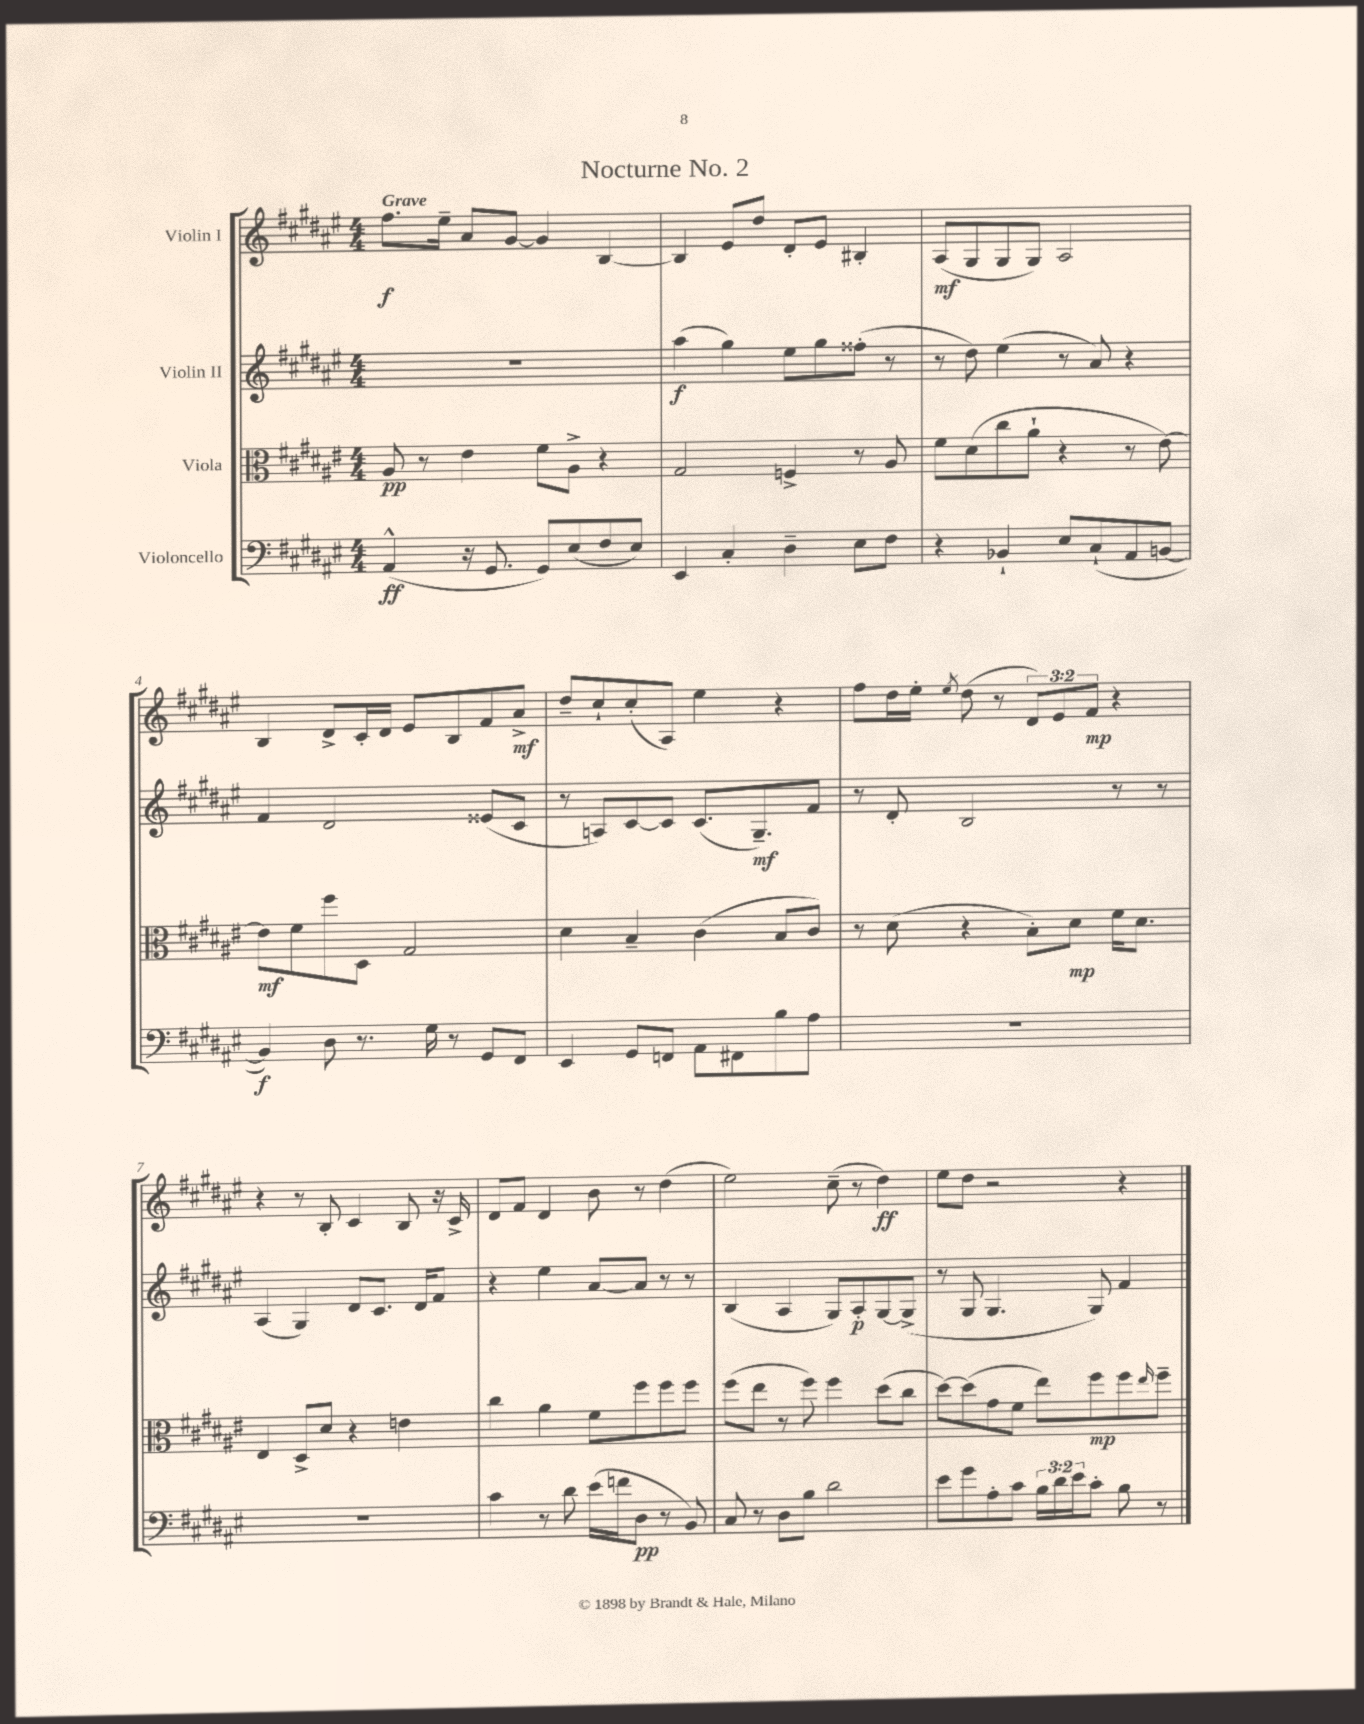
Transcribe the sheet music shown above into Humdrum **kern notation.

**kern	**kern	**kern	**kern
*staff4	*staff3	*staff2	*staff1
*clefF4	*clefC3	*clefG2	*clefG2
*k[f#c#g#d#a#e#]	*k[f#c#g#d#a#e#]	*k[f#c#g#d#a#e#]	*k[f#c#g#d#a#e#]
*M4/4	*M4/4	*M4/4	*M4/4
(4AA#^^	8A#	1r	8.ff#
.	8r	.	.
.	.	.	16ee#~
16r	4e#	.	8a#
8.GG#	.	.	.
.	.	.	[8g#
8GG#)	8f#	.	4g#]
(8E#	8A#^	.	.
8F#	4r	.	[4B
8E#)	.	.	.
=	=	=	=
4EE#	2G#	(4aa#	4B]
4C#'	.	4gg#)	8e#
.	.	.	8dd#
4D#~	4F^	8ee#	8d#'
.	.	8gg#	8e#
8E#	8r	(8ff##'	4B#'
8F#	8A#	8r	.
=	=	=	=
4r	8f#	8r	(8A#
.	(8d#	8dd#)	8G#
4BB-`	8cc#	(4ee#	8G#
.	8a#`	.	8G#)
8E#	4r	8r	2A#
(8C#`	.	8a#)	.
8AA#	8r	4r	.
[8BB	[8e#)	.	.
=	=	=	=
4BB])	8e#]	4f#	4B
.	8f#	.	.
8D#	8ff#	2d#	8d#^
8.r	8D#	.	16c#'
.	.	.	16d#
.	2G#	.	8e#
16G#	.	.	.
8r	.	.	8B
8GG#	.	(8e##	8f#
8FF#	.	8c#	8a#^
=	=	=	=
4EE#	4d#	8r	8dd#~
.	.	8A)	8cc#`
8GG#	4B~	[8c#	(8cc#'
8FF	.	8c#]	8A#)
8AA#	(4c#	(8.c#	4ee#
8FF#	.	.	.
.	.	8.G#~)	.
8B	8B	.	4r
8A#	8c#)	8f#	.
=	=	=	=
1r	8r	8r	8ff#
.	(8d#	8d#'	16dd#
.	.	.	16ee#'
.	.	.	8qee#
.	4r	2B	(8dd#
.	.	.	8r
.	8B')	.	12d#)
.	.	.	12e#
.	8d#	.	.
.	.	.	12f#
.	16f#	8r	4r
.	8.d#	.	.
.	.	8r	.
=	=	=	=
1r	4E#	(4A#	4r
.	8D#^	4G#)	8r
.	8d#	.	8B'
.	4r	8d#	4c#
.	.	8.c#	.
.	4e	.	8B
.	.	16d#	.
.	.	8f#	16r
.	.	.	16c#^
=	=	=	=
4c#	4cc#	4r	8d#
.	.	.	8f#
8r	4a#	4ee#	4d#
8d#	.	.	.
(16e#	8f#	[8a#	8b
16f	.	.	.
8D#	8ff#	8a#]	8r
8r	8ff#	8r	(4dd#
8BB)	8ff#	8r	.
=	=	=	=
8C#	(8ff#	(4B	2ee#)
8r	8ee#	.	.
8D#	8r	4A#	.
8B	8ff#)	.	.
2d#	4ff#	8G#)	(8cc#~
.	.	8A#'	8r
.	(8dd#	[8G#	4dd#)
.	8cc#	(8G#^]	.
=	=	=	=
8e#	[8dd#)	8r	8ee#
8g#	(8dd#]	8G#	8dd#
8A#'	8g#	4.G#	2r
8c#	8f#	.	.
24B	8ee#)	.	.
24d#	.	.	.
24e#	.	.	.
8c#'	8ff#	8G#)	.
8B	8ff#	4f#	4r
.	16qqee#	.	.
8r	8ff#~	.	.
==	==	==	==
*-	*-	*-	*-
